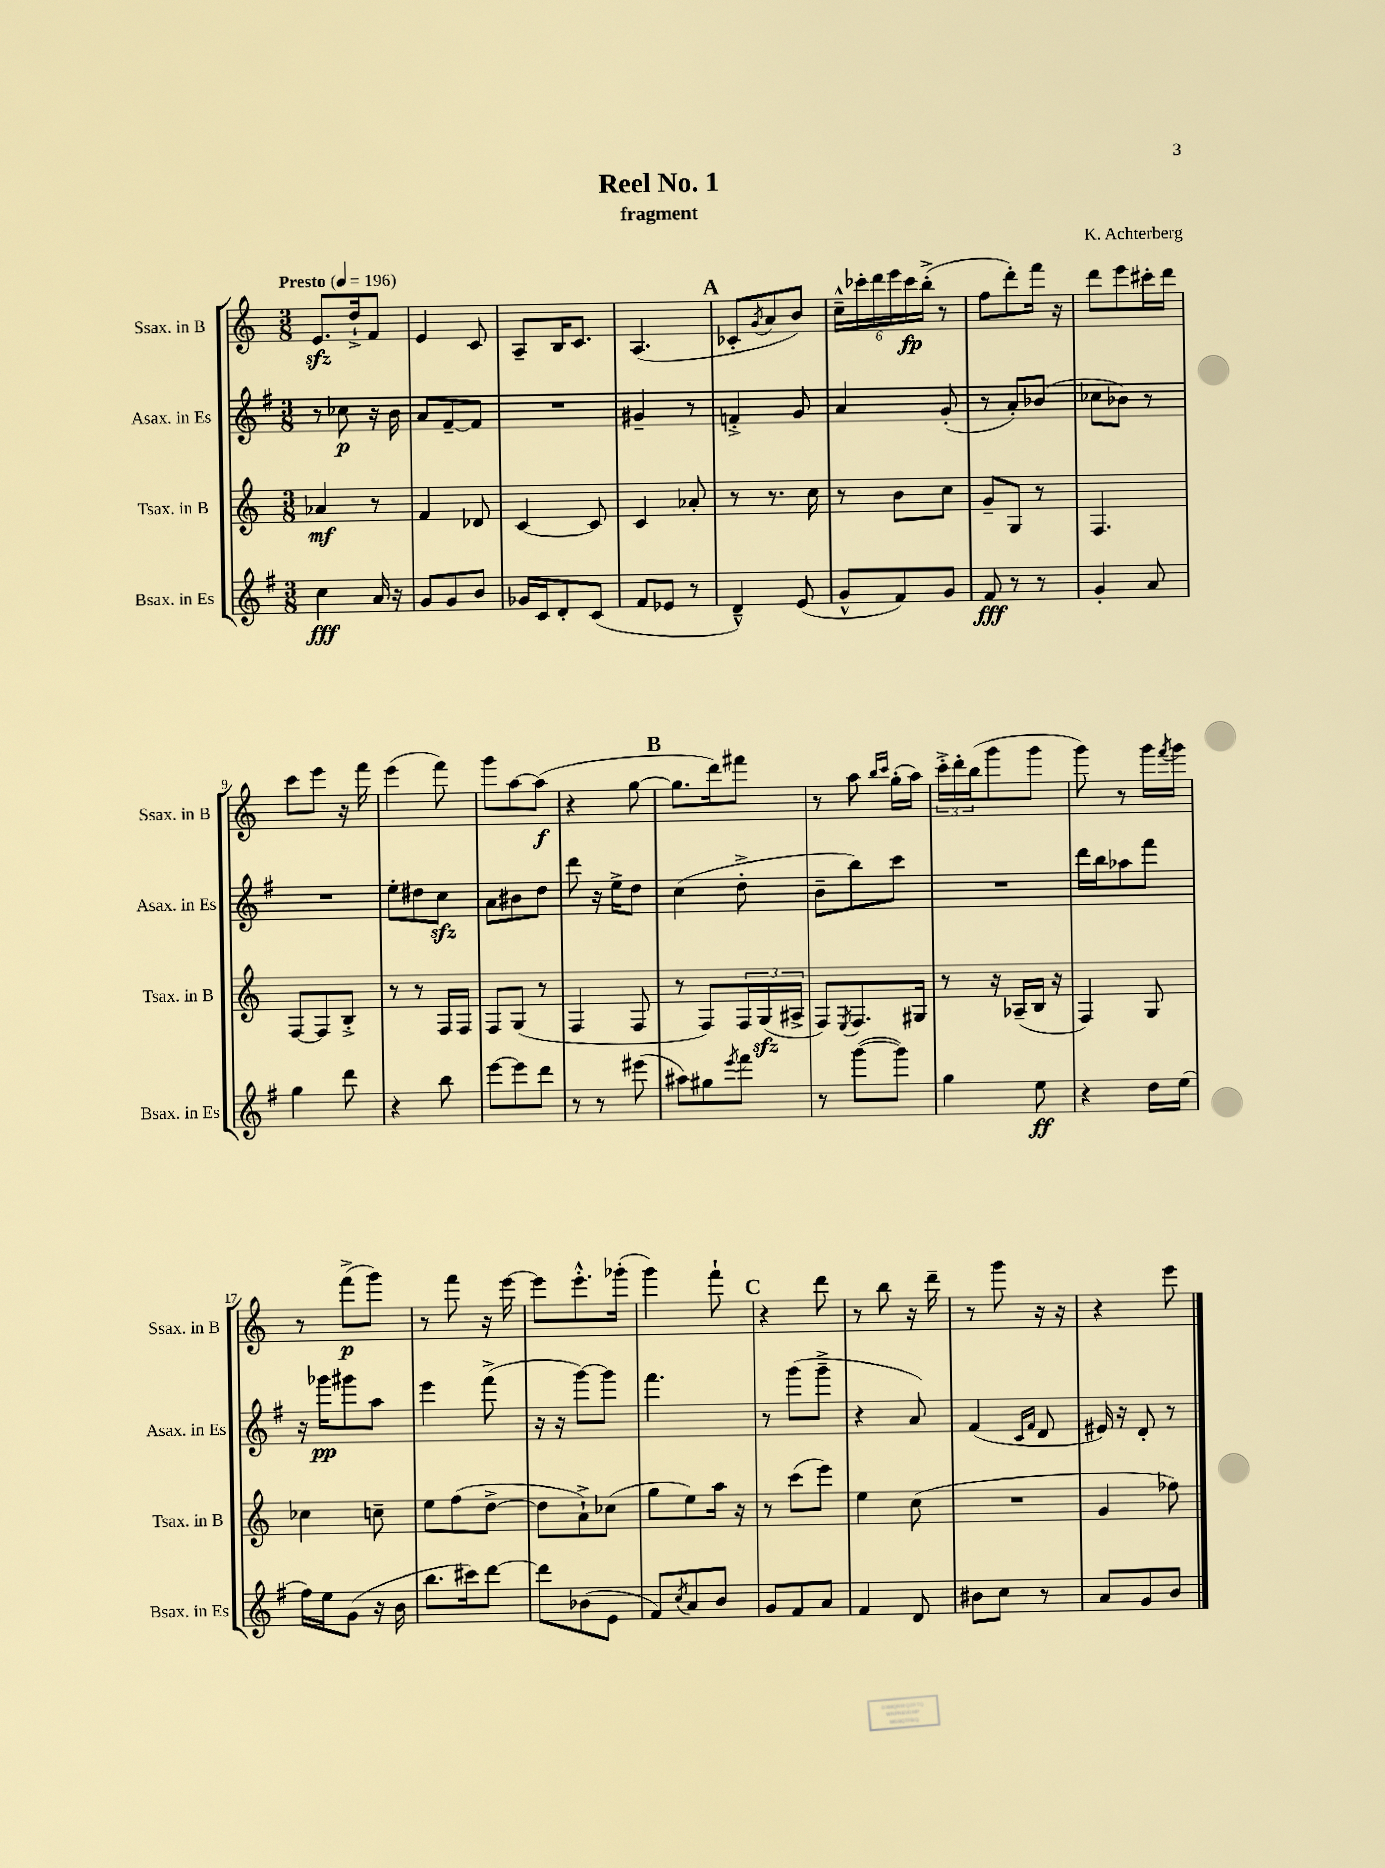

**kern	**kern	**kern	**kern
*staff4	*staff3	*staff2	*staff1
*clefG2	*clefG2	*clefG2	*clefG2
*k[f#]	*k[]	*k[f#]	*k[]
*M3/8	*M3/8	*M3/8	*M3/8
*MM196	*MM196	*MM196	*MM196
4cc	4a-	8r	8.e
.	.	8cc-	.
.	.	.	16dd`^
16a	8r	16r	8f
16r	.	16b	.
=	=	=	=
8g	4f	8a	4e
8g	.	[8f#~	.
8b	8d-	8f#]	8c
=	=	=	=
16g-	[4c	4.r	8A~
16c	.	.	.
8d'	.	.	16B
.	.	.	8.c
(8c	8c]	.	.
=	=	=	=
8f#	4c	4g#~	(4.A
8e-	.	.	.
8r	8a-'	8r	.
=	=	=	=
4d~^^)	8r	4f'^	8c-'
.	.	.	8qg
.	8.r	.	8a
(8e	.	8g	8b)
.	16cc	.	.
=	=	=	=
8g^^	8r	4a	24cc~^^
.	.	.	24ccc-'
.	.	.	24ddd
8f#)	8b	.	24eee
.	.	.	24ccc-
.	.	.	(24bb'^
8g	8cc	(8g'	8r
=	=	=	=
8f#	8g~	8r	8ff
8r	8G	8a')	8ddd')
8r	8r	(8b-	16fff
.	.	.	16r
=	=	=	=
4g'	4.F	8cc-	8ddd
.	.	8b-)	8eee
8a	.	8r	16ccc#'
.	.	.	16ddd
=	=	=	=
4gg	[8F	4.r	8ccc
.	8F]	.	8eee
8ddd	8B'^	.	16r
.	.	.	16fff
=	=	=	=
4r	8r	8ee'	(4eee
.	8r	8dd#	.
8bb	16F	8cc	8fff)
.	16F	.	.
=	=	=	=
[8eee	8F	8a	8ggg
8eee]	(8G	8b#	[8aa
8ddd	8r	8dd	(8aa]
=	=	=	=
8r	4F	8ddd	4r
8r	.	16r	.
.	.	16ee^	.
(8eee#	8F	8dd	[8gg
=	=	=	=
8aa#)	8r	(4cc	8.gg]
8gg#	8F)	.	.
.	.	.	16ddd)
8qeee	.	.	.
8fff#	24F	8dd'^	8fff#
.	(24G	.	.
.	24A#^	.	.
=	=	=	=
8r	8F)	8b~	8r
.	8qE	.	.
([8ggg	8.F	8bb)	8aa
.	.	.	16qqbb
.	.	.	16qqccc
8ggg])	.	8ccc	(16gg'
.	16G#	.	16aa)
=	=	=	=
4gg	8r	4.r	24ccc'^
.	.	.	24ddd'
.	.	.	(24bb
.	16r	.	8ggg
.	(16A-~	.	.
8ee	16B	.	8ggg
.	16r	.	.
=	=	=	=
4r	4F)	16ddd	8ggg)
.	.	16bb	.
.	.	8aa-	8r
16dd	8G	8fff#	16ggg
.	.	.	8qfff
(16ee	.	.	16ggg
=	=	=	=
16ff#)	4cc-	16r	8r
16ee	.	16ggg-	.
(8g	.	8ggg#	(8fff^
16r	8cc~	8aa	8ggg)
16b	.	.	.
=	=	=	=
8.bb	8ee	4eee	8r
.	(8ff	.	8fff
16ccc#)	.	.	.
[8ddd	[8dd^	(8fff#^	16r
.	.	.	[16eee
=	=	=	=
8ddd]	8dd]	16r	8eee]
.	.	16r	.
(8b-	8a`^)	[8ggg)	8.eee'^^
8e	(8cc-	8ggg]	.
.	.	.	(16ggg-'
=	=	=	=
8f#)	8gg	4.fff#	4ggg)
8qcc	.	.	.
8a	8ee)	.	.
8b	16aa	.	8fff`
.	16r	.	.
=	=	=	=
8g	8r	8r	4r
8f#	(8ccc	(8ggg	.
8a	8eee)	8ggg~^	8ddd
=	=	=	=
4f#	4ee	4r	8r
.	.	.	8bb
8d	(8cc	8a)	16r
.	.	.	16ddd~
=	=	=	=
8b#	4.r	(4f#	8r
8cc	.	.	8ggg
.	.	16qqc	.
.	.	16qqf#	.
8r	.	8d	16r
.	.	.	16r
=	=	=	=
8a	4g	16e#)	4r
.	.	16r	.
8g	.	8d'	.
8b	8ff-)	8r	8eee
==	==	==	==
*-	*-	*-	*-
